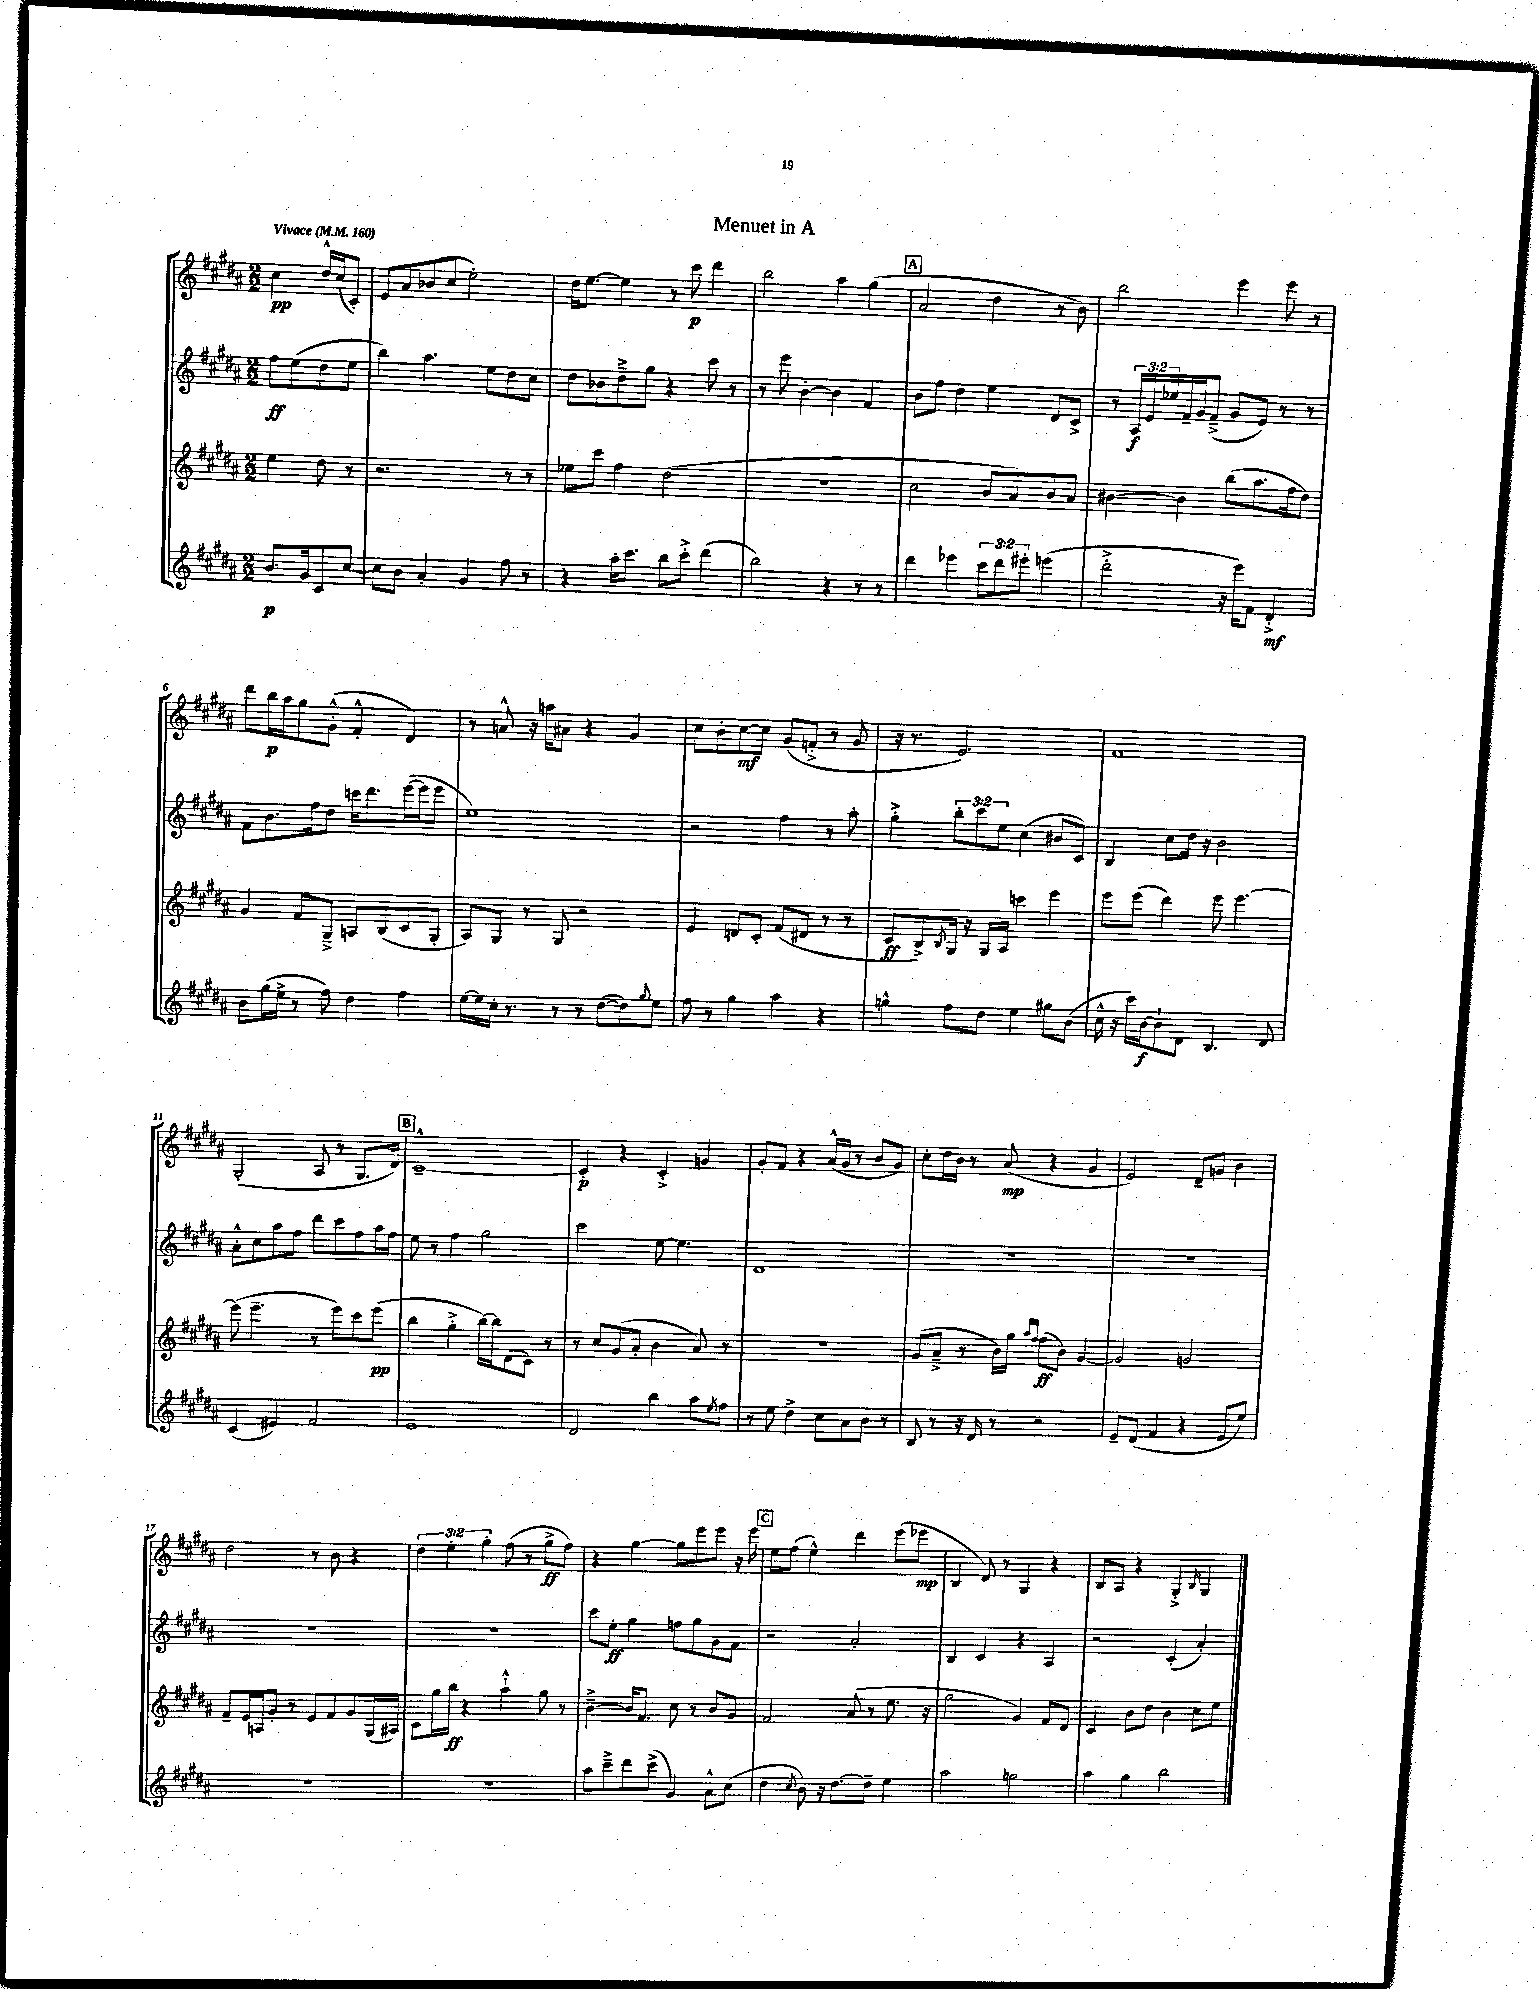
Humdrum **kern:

**kern	**dynam	**kern	**dynam	**kern	**dynam	**kern	**dynam
*part4	*part4	*part3	*part3	*part2	*part2	*part1	*part1
*staff4	*staff4	*staff3	*staff3	*staff2	*staff2	*staff1	*staff1
*clefG2	*	*clefG2	*	*clefG2	*	*clefG2	*
*k[f#c#g#d#a#]	*	*k[f#c#g#d#a#]	*	*k[f#c#g#d#a#]	*	*k[f#c#g#d#a#]	*
*M2/2	*	*M2/2	*	*M2/2	*	*M2/2	*
*MM160	*	*MM160	*	*MM160	*	*MM160	*
=	=	=	=	=	=	=	=
!	!	!	!	!	!	!LO:TX:a:B:t=Vivace	!
8.b/L	p	4ee\	.	8ff#\L	ff	4cc#\	pp
.	.	.	.	(8ee\	.	.	.
16g#/k	.	.	.	.	.	.	.
8c#/	.	8dd#\	.	8dd#\	.	16dd#^^/LL	.
.	.	.	.	.	.	(16cc#/J	.
[8cc#/J	.	8r	.	8ee\J	.	8c#'/J)	.
=1	=1	=1	=1	=1	=1	=1	=1
8cc#\L]	.	2.r	.	4bb\)	.	8e/L	.
8b\J	.	.	.	.	.	8a#/	.
4a#'/	.	.	.	4.aa#\	.	(8b-X/	.
.	.	.	.	.	.	8cc#/J	.
4g#/	.	.	.	.	.	2ee'\)	.
.	.	.	.	8ee\L	.	.	.
8ff#\	.	8r	.	8dd#\	.	.	.
8r	.	8r	.	8cc#\J	.	.	.
=2	=2	=2	=2	=2	=2	=2	=2
4r	.	8ee-X\L	.	8dd#\L	.	16dd#\KL	.
.	.	.	.	.	.	[8.ee\J	.
.	.	8ccc#\J	.	8b-X\	.	.	.
16aa#'\KL	.	4ff#\	.	8dd#~^\	.	4ee\]	.
8.ccc#\J	.	.	.	.	.	.	.
.	.	.	.	8gg#\J	.	.	.
8bb\L	.	(2dd#\	.	4r	.	8r	.
8ccc#'^\J	.	.	.	.	.	8ccc#\	p
(4ddd#\	.	.	.	8ccc#\	.	4ddd#\	.
.	.	.	.	8r	.	.	.
=3	=3	=3	=3	=3	=3	=3	=3
2bb\)	.	1r	.	8r	.	2bb\	.
.	.	.	.	8eee\	.	.	.
.	.	.	.	[4b'\	.	.	.
4r	.	.	.	4b\]	.	4aa#\	.
8r	.	.	.	4f#/	.	(4gg#\	.
8r	.	.	.	.	.	.	.
!!LO:REH:place=s1:t=A
=4	=4	=4	=4	=4	=4	=4	=4
4ddd#\	.	2cc#\	.	8b\L	.	2a#/	.
.	.	.	.	8ff#\J	.	.	.
4eee-X\	.	.	.	4dd#\	.	.	.
12ccc#\L	.	8b/L	.	4ee\	.	4dd#\	.
12ddd#\	.	.	.	.	.	.	.
.	.	8a#/)	.	.	.	.	.
12eee#X'\J	.	.	.	.	.	.	.
(4eeen\	.	8b/	.	8d#/L	.	8r	.
.	.	8a#/J	.	8c#^/J	.	8b\)	.
=5	=5	=5	=5	=5	=5	=5	=5
2ddd#'^\	.	[4b#X\	.	8r	.	2bb\	.
.	.	.	.	24A#/LL	f	.	.
.	.	.	.	24e/	.	.	.
.	.	.	.	24ee-X/	.	.	.
.	.	4b#\]	.	16f#~/	.	.	.
.	.	.	.	16g#/J	.	.	.
.	.	.	.	(8f#~^/J	.	.	.
16r	.	(8bb\L	.	8g#/L	.	4eee\	.
16eee\KL)	.	.	.	.	.	.	.
8f#\J	.	8.aa#\	.	8e/J)	.	.	.
4d#'^/	mf	.	.	8r	.	8eee\	.
.	.	16ff#\k	.	.	.	.	.
.	.	8dd#\J)	.	8r	.	8r	.
!!LO:LB:g=z
=6	=6	=6	=6	=6	=6	=6	=6
8b\L	.	4g#/	.	8f#\L	.	8ddd#\L	.
(16gg#\L	.	.	.	8.b\	.	16bb\L	p
16ee^\JJ	.	.	.	.	.	16aa#\J	.
8r	.	8f#/L	.	.	.	8gg#\	.
.	.	.	.	16ff#\k	.	.	.
8ff#\)	.	8G#~^/J	.	8dd#\J	.	(8g#'^^\J	.
4dd#\	.	8An/L	.	16cccn\KL	.	4f#'^^/	.
.	.	.	.	8.ddd#\	.	.	.
.	.	(8B/	.	.	.	.	.
4ff#\	.	8c#/	.	([16eee\L	.	4d#/)	.
.	.	.	.	16eee\J]	.	.	.
.	.	8G#'/J	.	8eee\J	.	.	.
=7	=7	=7	=7	=7	=7	=7	=7
[16ee\LL	.	8A#/L)	.	1ee)	.	8r	.
16ee\]	.	.	.	.	.	.	.
16cc#'\JJ	.	8G#/J	.	.	.	8an^^/	.
8.r	.	.	.	.	.	.	.
.	.	8r	.	.	.	16r	.
.	.	.	.	.	.	16aan\KL	.
8r	.	8G#/	.	.	.	8a#X\J	.
8r	.	2r	.	.	.	4r	.
([8dd#\L	.	.	.	.	.	.	.
8dd#\])	.	.	.	.	.	4g#/	.
8qqgg#/	.	.	.	.	.	.	.
8ee\J	.	.	.	.	.	.	.
=8	=8	=8	=8	=8	=8	=8	=8
8ff#\	.	4e/	.	2r	.	8cc#\L	.
8r	.	.	.	.	.	8b'\	.
4gg#\	.	8dn/L	.	.	.	[8cc#\	mf
.	.	8c#'/J	.	.	.	8cc#\J]	.
4aa#\	.	(8f#/L	.	4ff#\	.	(8g#/L	.
.	.	8d#X/J	.	.	.	8fn'^/J	.
4r	.	8r	.	8r	.	8r	.
.	.	8r	.	8aa#'\	.	8g#/	.
=9	=9	=9	=9	=9	=9	=9	=9
4ggn^^\	.	8c#/L	ff	4gg#'^\	.	16r	.
.	.	.	.	.	.	8.r	.
.	.	8B^/)	.	.	.	.	.
.	.	8qB/	.	.	.	.	.
8ff#\L	.	16G#/Jk	.	12bb'\L	.	2.e/)	.
.	.	16r	.	.	.	.	.
.	.	.	.	12ccc#\	.	.	.
8dd#\J	.	16G#/LL	.	.	.	.	.
.	.	.	.	12ee\J	.	.	.
.	.	16A#/JJ	.	.	.	.	.
4ee\	.	4cccn\	.	(4cc#\	.	.	.
8gg#X\L	.	4eee\	.	8b#X/L	.	.	.
(8b\J	.	.	.	8c#/J)	.	.	.
=10	=10	=10	=10	=10	=10	=10	=10
16cc#^^\	.	8eee\L	.	4B/	.	1f#	.
16r	.	.	.	.	.	.	.
16ccc#\LL)	.	(8eee\J	.	.	.	.	.
[16b\J	f	.	.	.	.	.	.
8b`\]	.	4ddd#\)	.	8cc#\L	.	.	.
8d#\J	.	.	.	16dd#\Jk	.	.	.
.	.	.	.	16r	.	.	.
4.B/	.	8eee\	.	2b\	.	.	.
.	.	[4.eee\	.	.	.	.	.
8d#/	.	.	.	.	.	.	.
!!LO:LB:g=z
=11	=11	=11	=11	=11	=11	=11	=11
(4c#/	.	(8eee\]	.	8a#'^^\L	.	(2G#'/	.
.	.	4.eee~\	.	8cc#\	.	.	.
4e#X/)	.	.	.	8aa#\	.	.	.
.	.	.	.	8ff#\J	.	.	.
2f#/	.	8r	.	8ddd#\L	.	8A#/	.
.	.	8eee\L)	.	8ccc#\	.	8r	.
.	.	8ccc#\	.	8ff#\	.	8.G#/L	.
.	.	(8eee\J	pp	16aa#\L	.	.	.
.	.	.	.	16ff#\JJ	.	16d#/Jk)	.
!!LO:REH:place=s1:t=B
=12	=12	=12	=12	=12	=12	=12	=12
1e	.	4bb\	.	8ee\	.	[1c#~^^	.
.	.	.	.	8r	.	.	.
.	.	4gg#'^\	.	4ff#\	.	.	.
.	.	[16bb\LL)	.	2gg#\	.	.	.
.	.	16bb\J]	.	.	.	.	.
.	.	(8d#\	.	.	.	.	.
.	.	8c#\J)	.	.	.	.	.
.	.	8r	.	.	.	.	.
=13	=13	=13	=13	=13	=13	=13	=13
2d#/	.	8r	.	2ccc#\	.	4c#'/]	p
.	.	8cc#/L	.	.	.	.	.
.	.	(8g#/	.	.	.	4r	.
.	.	8a#'/J	.	.	.	.	.
4bb\	.	4b\	.	[8ee\	.	4c#'^/	.
.	.	.	.	4.ee\]	.	.	.
8aa#\L	.	8a#/)	.	.	.	4gn/	.
8qee/	.	.	.	.	.	.	.
8ff#\J	.	8r	.	.	.	.	.
=14	=14	=14	=14	=14	=14	=14	=14
8r	.	1r	.	1d#	.	8g#'/L	.
8ee\	.	.	.	.	.	8f#/J	.
4dd#^\	.	.	.	.	.	4r	.
8cc#\L	.	.	.	.	.	(16a#^^/LL	.
.	.	.	.	.	.	16g#/JJ	.
8a#\	.	.	.	.	.	8r	.
8b\J	.	.	.	.	.	8b/L	.
8r	.	.	.	.	.	8g#/J)	.
=15	=15	=15	=15	=15	=15	=15	=15
8B/	.	(8g#/L	.	1r	.	8cc#'\L	.
8r	.	8a#~^/J	.	.	.	16dd#\L	.
.	.	.	.	.	.	16b\JJ	.
16r	.	8r	.	.	.	8r	.
16d#/	.	.	.	.	.	.	.
8r	.	16b\LL)	.	.	.	(8a#/	mp
.	.	16gg#\JJ	.	.	.	.	.
.	.	16qqaa#/LL	.	.	.	.	.
.	.	16qqff#/JJ	.	.	.	.	.
2r	.	(8ff#\L	ff	.	.	4r	.
.	.	8b\J)	.	.	.	.	.
.	.	[4g#/	.	.	.	4g#/	.
=16	=16	=16	=16	=16	=16	=16	=16
8e~/L	.	2g#/]	.	1r	.	2e/)	.
(8d#/J	.	.	.	.	.	.	.
4f#/	.	.	.	.	.	.	.
4r	.	2gn/	.	.	.	8d#~/L	.
.	.	.	.	.	.	8gn/J	.
8e/L	.	.	.	.	.	4b\	.
8ee/J)	.	.	.	.	.	.	.
!!LO:LB:g=z
=17	=17	=17	=17	=17	=17	=17	=17
1r	.	8f#~/L	.	1r	.	2dd#\	.
.	.	16e/L	.	.	.	.	.
.	.	16An/J	.	.	.	.	.
.	.	8g#'/J	.	.	.	.	.
.	.	8r	.	.	.	.	.
.	.	8e/L	.	.	.	8r	.
.	.	8f#/	.	.	.	8b\	.
.	.	8g#/	.	.	.	4r	.
.	.	(16G#/L	.	.	.	.	.
.	.	16A#X/JJ)	.	.	.	.	.
=18	=18	=18	=18	=18	=18	=18	=18
1r	.	8c#\L	.	1r	.	6dd#\	.
.	.	16gg#\L	.	.	.	.	.
.	.	.	.	.	.	6ee'\	.
.	.	16bb\JJ	ff	.	.	.	.
.	.	4r	.	.	.	.	.
.	.	.	.	.	.	6gg#'\	.
.	.	4aa#`^^\	.	.	.	(8ff#\	.
.	.	.	.	.	.	8r	.
.	.	8gg#\	.	.	.	8gg#^\L	ff
.	.	8r	.	.	.	8ff#\J)	.
=19	=19	=19	=19	=19	=19	=19	=19
8aa#\L	.	[4b~^\	.	8ccc#\L	.	4r	.
8ccc#~^\	.	.	.	8ee'\J	ff	.	.
8ddd#\	.	16b/KL]	.	4gg#\	.	[4gg#\	.
.	.	8.f#/J	.	.	.	.	.
(8ccc#^\J	.	.	.	.	.	.	.
4g#/)	.	8cc#\	.	8ffn\L	.	8gg#\L]	.
.	.	8r	.	8gg#\	.	8eee\	.
8a#^^\L	.	8b/L	.	8g#\	.	8eee\J	.
(8cc#\J	.	8g#/J	.	8f#\J	.	16r	.
.	.	.	.	.	.	16eee\	.
!!LO:REH:place=s1:t=C
=20	=20	=20	=20	=20	=20	=20	=20
4dd#\	.	2f#/	.	2r	.	8ee\L	.
.	.	.	.	.	.	(8ff#\J	.
8qcc#/	.	.	.	.	.	.	.
8b\)	.	.	.	.	.	4ee^^\)	.
16r	.	.	.	.	.	.	.
[8.dd#\L	.	.	.	.	.	.	.
.	.	(8a#/	.	2a#'/	.	4ddd#\	.
8dd#~\J]	.	8r	.	.	.	.	.
4ee\	.	8.ee\	.	.	.	(8eee\L	.
.	.	.	.	.	.	8eee-X\J	mp
.	.	16r	.	.	.	.	.
=21	=21	=21	=21	=21	=21	=21	=21
2aa#\	.	2gg#\	.	4B/	.	4B/	.
.	.	.	.	4c#/	.	8d#/)	.
.	.	.	.	.	.	8r	.
2ggn\	.	4g#/)	.	4r	.	4G#/	.
.	.	8f#/L	.	4A#/	.	4r	.
.	.	8d#/J	.	.	.	.	.
=22	=22	=22	=22	=22	=22	=22	=22
4aa#\	.	4c#/	.	2r	.	8B/L	.
.	.	.	.	.	.	8A#/J	.
4gg#\	.	8b\L	.	.	.	4r	.
.	.	8dd#\J	.	.	.	.	.
2bb\	.	4b\	.	(4c#'/	.	4G#'^/	.
.	.	.	.	.	.	16qqB/	.
.	.	8cc#\L	.	4a#'/)	.	4G#/	.
.	.	8ee\J	.	.	.	.	.
==	==	==	==	==	==	==	==
*-	*-	*-	*-	*-	*-	*-	*-
